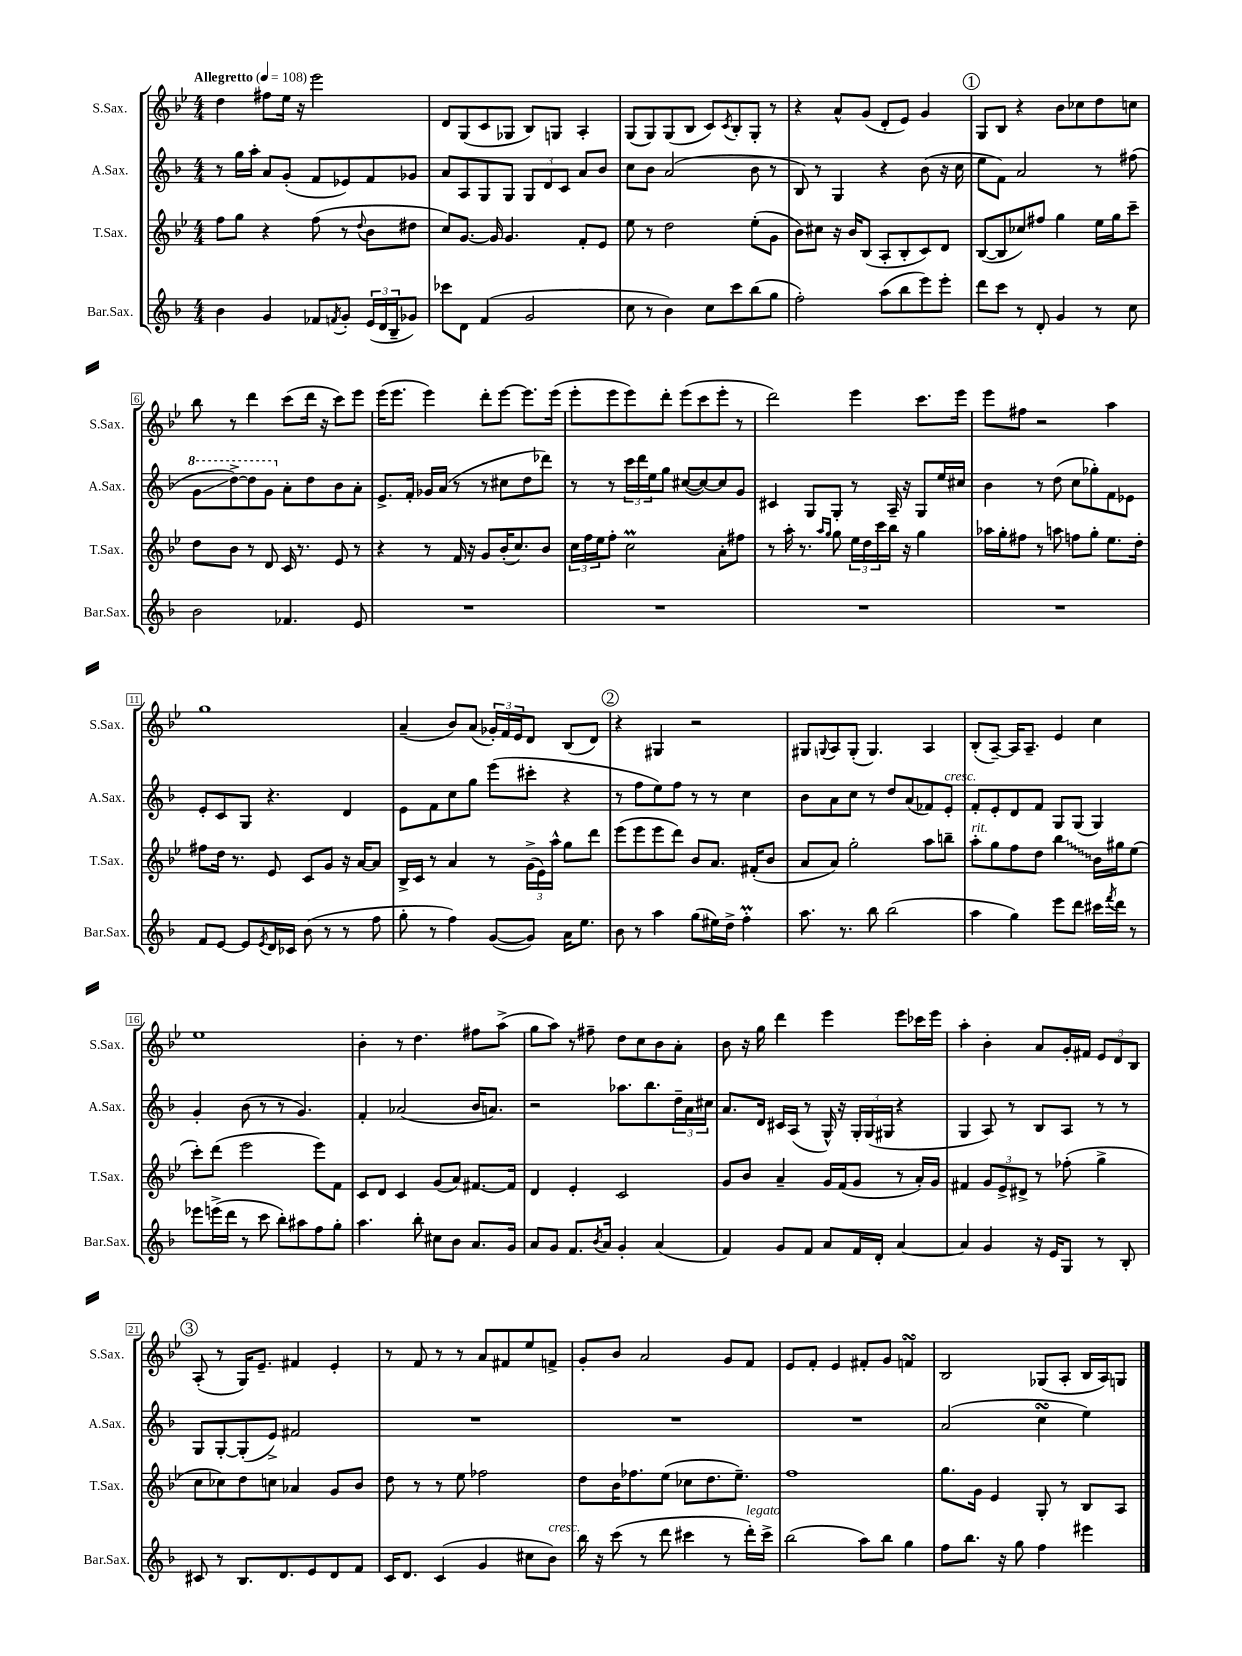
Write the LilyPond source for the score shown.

<<
\new StaffGroup <<
\new Staff = "s0" \with { instrumentName = "S.Sax." shortInstrumentName = "S.Sax." } {
    \clef treble \key bes \major \numericTimeSignature \time 4/4 \tempo "Allegretto" 4 = 108
    d''4 fis''8 ees''16 r16 ees'''2 |
    d'8 g8( c'8 ges8 bes8) g8 a4-. |
    g8( g8) g8( bes8 c'8) \acciaccatura { c'8 } bes8-. g8-. r8 |
    r4 a'8-^ g'8( d'8-. ees'8) g'4 |
    \mark \markup { \circle "1" } g8 bes8 r4 bes'8 ces''8 d''8 c''8 |
    bes''8 r8 d'''4 c'''8( d'''16 r16 c'''8) ees'''8 |
    ees'''16( ees'''8. ees'''4) d'''8-. ees'''8~ ees'''8. ees'''16( |
    ees'''8-. ees'''8 ees'''8) d'''8-. ees'''8( c'''8 ees'''8-. r8 |
    d'''2) ees'''4 c'''8. ees'''16 |
    ees'''8 fis''8 r2 a''4 |
    g''1 |
    a'4--( bes'8) a'8( \tuplet 3/2 { ges'16-.) f'16 ees'16 } d'8 bes8( d'8) |
    \mark \markup { \circle "2" } r4 gis4 r2 |
    gis8 \appoggiatura { g8 } a8 g8-.( g4.) a4 |
    bes8-.( a8~--) a16 a8.-- ees'4 c''4 |
    ees''1 |
    bes'4-. r8 d''4. fis''8 a''8->( |
    g''8 a''8) r8 fis''8-- d''8 c''8 bes'8 a'8-. |
    bes'8 r16 g''16 d'''4 ees'''4 ees'''8 ces'''16 ees'''16 |
    a''4-. bes'4-. a'8 g'16-. fis'16 \tuplet 3/2 { ees'8 d'8 bes8 } |
    \mark \markup { \circle "3" } a8-.( r8 g16) ees'8.-- fis'4 ees'4-. |
    r8 f'8 r8 r8 a'8 fis'8 ees''8 f'8-> |
    g'8-. bes'8 a'2 g'8 f'8 |
    ees'8 f'8-. ees'4 fis'8-. g'8 f'4\turn |
    bes2 ges8( a8-. bes16 a16) g8 \bar "|." |
}
\new Staff = "s1" \with { instrumentName = "A.Sax." shortInstrumentName = "A.Sax." } {
    \clef treble \key f \major \numericTimeSignature \time 4/4
    r8 g''16 a''16-. a'8 g'8-.( f'8 ees'8) f'8 ges'8 |
    a'8 a8 g8 g8 \tuplet 3/2 { g8 d'8 c'8 } a'8 bes'8 |
    c''8 bes'8 a'2( bes'8 r8 |
    bes8) r8 g4 r4 bes'8( r16 c''16 |
    \mark \markup { \circle "1" } e''8 f'8) a'2 r8 fis''8( |
    \ottava #1 g''8\glissando d'''8~->) d'''8 g''8 \ottava #0 a'8-. d''8 bes'8 a'8-. |
    e'8.-> f'16-. ges'16 a'16( r8 r8 cis''8 d''8 des'''8) |
    r8 r8 \tuplet 3/2 { c'''16 d'''16 e''16 } g''8 cis''8~( cis''8~) cis''8 g'8 |
    cis'4 g8 g8-. r8 a16-- r16 g8 e''16 cis''16 |
    bes'4 r8 d''8( c''8 ges''8-.) f'8 ees'8 |
    e'8-. c'8 g8 r4. d'4 |
    e'8 f'8 c''8 g''8 e'''8( cis'''8-. r4 |
    \mark \markup { \circle "2" } r8 f''8 e''8) f''8 r8 r8 c''4 |
    bes'8 a'8 c''8 r8 d''8 a'8( fes'8) e'8-.^\markup { \italic "cresc." } |
    f'8-. e'8-. d'8 f'8 g8 g8( g4) |
    g'4-. bes'8( r8 r8 g'4.) |
    f'4-. aes'2( bes'16 a'8.) |
    r2 aes''8. bes''8. \tuplet 3/2 { d''16-- a'16 cis''16 } |
    a'8. d'16 cis'16 a16( r8 g16-^) r16 \tuplet 3/2 { g16-. g16( gis16 } r4 |
    g4 a8) r8 bes8 a8 r8 r8 |
    \mark \markup { \circle "3" } g8 g8~-. g8-.( e'8->) fis'2 |
    R1 |
    R1 |
    R1 |
    a'2( c''4\turn e''4) \bar "|." |
}
\new Staff = "s2" \with { instrumentName = "T.Sax." shortInstrumentName = "T.Sax." } {
    \clef treble \key bes \major \numericTimeSignature \time 4/4
    f''8 g''8 r4 f''8( r8 \appoggiatura { d''8 } bes'8 dis''8 |
    c''8) g'8.~ g'16 g'4. f'8-. ees'8 |
    ees''8 r8 d''2 ees''8-.( g'8 |
    bes'8) cis''8 r16 bes'16 bes8( a8-. bes8-. c'8) d'8 |
    \mark \markup { \circle "1" } bes8~( bes8 ces''8) fis''8 g''4 ees''16 g''16 c'''8-- |
    d''8 bes'8 r8 d'8 c'16 r8. ees'8 r8 |
    r4 r8 f'16 r16 g'8 bes'16-.( c''8.) bes'8 |
    \tuplet 3/2 { c''16 f''16 ees''16 } f''8-. c''2\prall a'8-. fis''8 |
    r8 a''16-. r8. \grace { a''16 g''16 } g''8 \tuplet 3/2 { ees''16 d''16 c'''16 } bes''16 r16 g''4 |
    aes''16 g''16-. fis''8 r8 a''8 f''8 g''8-. ees''8. d''16-. |
    fis''8 d''16 r8. ees'8 c'8 g'8 r16 a'16~ a'8 |
    bes16-> c'16 r8 a'4 r8 \tuplet 3/2 { g'16->( ees'16) a''16-^ } g''8 d'''8 |
    \mark \markup { \circle "2" } ees'''8( ees'''8 ees'''8 d'''8) bes'8 a'8. fis'16-.( bes'8 |
    a'8 a'8) g''2-. a''8 b''8-- |
    a''8-.^\markup { \italic "rit." } g''8 f''8 d''8 \once \override Glissando.style = #'zigzag bes''4\glissando bes'16 gis''16 ees''8( |
    c'''8-.) d'''8( ees'''2 ees'''8) f'8 |
    c'8 d'8 c'4 g'8( a'8) fis'8.~ fis'16 |
    d'4 ees'4-. c'2 |
    g'8 bes'8 a'4-- g'16 f'16( g'8 r8 a'16-.) g'16 |
    fis'4 \tuplet 3/2 { g'8 ees'8-> dis'8-> } r8 fes''8-.( g''4-> |
    \mark \markup { \circle "3" } c''8 ces''8) d''8 c''8 aes'4 g'8 bes'8 |
    d''8 r8 r8 ees''8 fes''2 |
    d''8 bes'16 fes''8. ees''8( ces''8 d''8. ees''8.--) |
    f''1 |
    g''8. g'16 ees'4 g8-. r8 bes8 a8 \bar "|." |
}
\new Staff = "s3" \with { instrumentName = "Bar.Sax." shortInstrumentName = "Bar.Sax." } {
    \clef treble \key f \major \numericTimeSignature \time 4/4
    bes'4 g'4 fes'8 \acciaccatura { f'8 } g'8-. \tuplet 3/2 { e'16( d'16 bes16-- } ges'8) |
    ces'''8 d'8 f'4( g'2 |
    c''8 r8 bes'4) c''8 c'''8 bes''8( g''8 |
    f''2-.) a''8( bes''8 e'''8) e'''8-. |
    \mark \markup { \circle "1" } d'''8 c'''8 r8 d'8-. g'4 r8 c''8 |
    bes'2 fes'4. e'8 |
    R1 |
    R1 |
    R1 |
    R1 |
    f'8 e'8~ e'8 \acciaccatura { e'8 } d'16 ces'16 bes'8( r8 r8 f''8 |
    g''8-. r8 f''4) g'8~( g'8) a'16 e''8. |
    \mark \markup { \circle "2" } bes'8 r8 a''4 g''8( eis''16) d''16-> f''4-.\prall |
    a''8. r8. bes''8 bes''2( |
    a''4 g''4) e'''8 d'''8 cis'''16 \acciaccatura { f'''8 } d'''16 r8 |
    ees'''8 e'''16->( d'''16 r8 c'''8 bes''8-.) ais''8 f''8 g''8-. |
    a''4. bes''8-. cis''8 bes'8 a'8. g'16 |
    a'8 g'8 f'8. \acciaccatura { bes'8 } a'16 g'4-. a'4( |
    f'4) g'8 f'8 a'8 f'16 d'16-. a'4~ |
    a'4 g'4 r16 e'16 g8 r8 bes8-. |
    \mark \markup { \circle "3" } cis'8 r8 bes8. d'8. e'8 d'8 f'8 |
    c'16 d'8. c'4( g'4 cis''8 bes'8^\markup { \italic "cresc." }) |
    bes''16 r16 c'''8( r8 d'''8 cis'''4 r8 d'''16-.^\markup { \italic "legato" }) cis'''16-> |
    bes''2( a''8) bes''8 g''4 |
    f''8 bes''8. r16 g''8 f''4 eis'''4 \bar "|." |
}
>>
>>
\layout { \context { \Score \override BarNumber.stencil = #(make-stencil-boxer 0.1 0.3 ly:text-interface::print) } }
